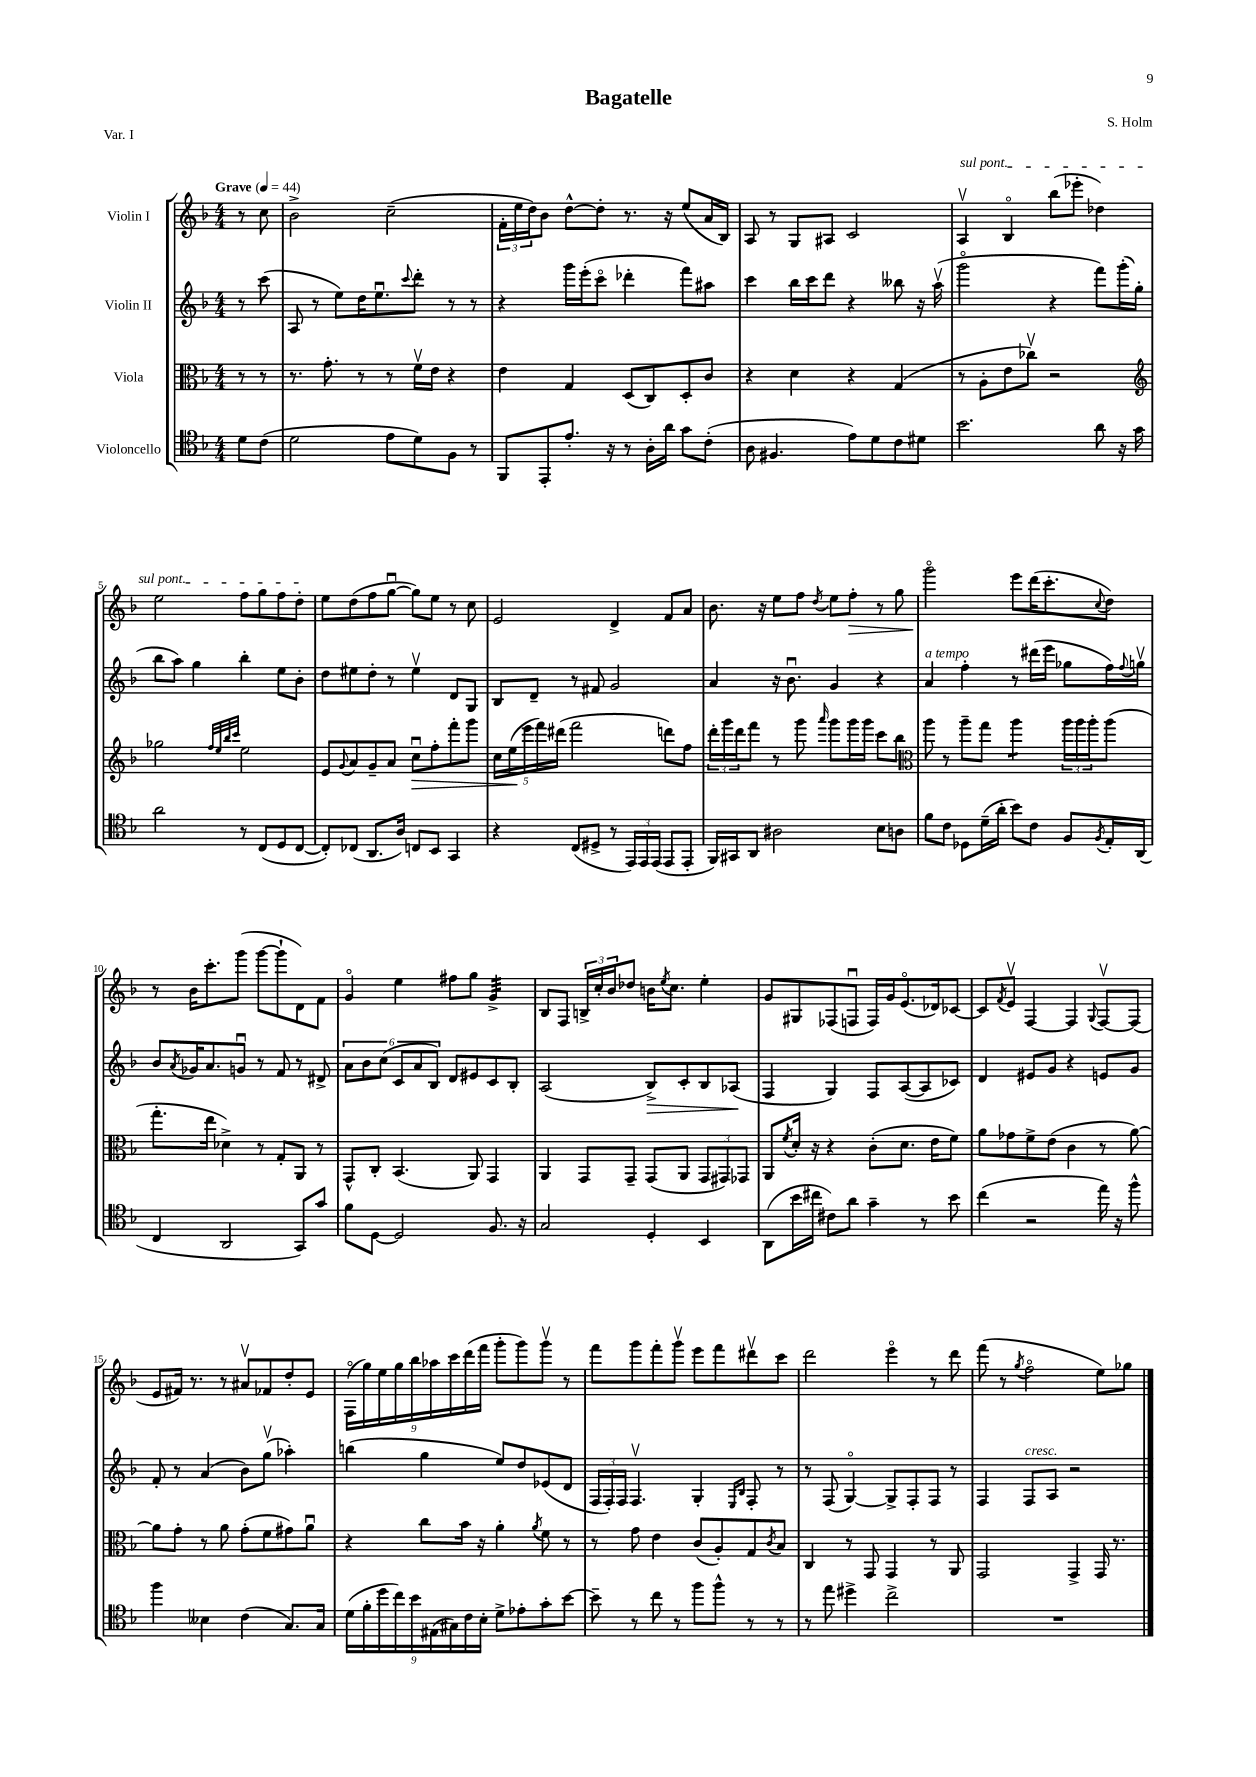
\header { title = "Bagatelle" composer = "S. Holm" piece = "Var. I" }
<<
\new StaffGroup <<
\new Staff = "s0" \with { instrumentName = "Violin I" } {
    \clef treble \key f \major \numericTimeSignature \time 4/4 \partial 4 \tempo "Grave" 4 = 44
    r8 c''8 |
    bes'2-> c''2--( |
    \tuplet 3/2 { f'16-. e''16 d''16) } bes'8 d''8~-^ d''8-. r8. r16 e''8( a'16 bes16) |
    a8 r8 g8 ais8 c'2 |
    \once \override TextSpanner.bound-details.left.text = \markup { \italic "sul pont." } a4\upbow\startTextSpan bes4\flageolet bes''8( ees'''8-. des''4) |
    e''2 f''8 g''8 f''8 d''8-.\stopTextSpan |
    e''8 d''8( f''8 g''8~\downbow g''8) e''8 r8 c''8 |
    e'2 d'4-> f'8 a'8 |
    bes'8. r16 e''8 f''8 \acciaccatura { d''8 } e''8 f''8-.\> r8 g''8 |
    g'''2\flageolet\! e'''8 d'''16( c'''8.-. \appoggiatura { c''8 } d''8) |
    r8 bes'16 c'''8.-. g'''8( g'''8~ g'''8-! d'8) f'8 |
    g'4\flageolet e''4 fis''8 g''8 g'4:32-> |
    bes8 f8 \tuplet 3/2 { b16-> c''16-. bes'16 } des''8 b'16 \acciaccatura { e''8 } c''8. e''4-. |
    g'8 gis8 fes8( f8\downbow f16) g'16 e'8.\flageolet( des'16) ces'8~ |
    ces'8 \acciaccatura { f'8 } e'8\upbow f4~ f4 \appoggiatura { g8 } f8~\upbow f8( |
    e'8 fis'16) r8. r8 ais'8\upbow fes'8 d''8-. e'8 |
    \tuplet 9/8 { f16\flageolet( g''16) e''16 g''16 bes''16 aes''16 c'''16 d'''16( f'''16 } g'''8-. g'''8) g'''8\upbow r8 |
    f'''8 g'''8 f'''8-. g'''8\upbow e'''8 f'''8 dis'''8\upbow c'''8 |
    d'''2 e'''4\flageolet r8 d'''8 |
    f'''8( r8 \acciaccatura { g''8 } f''2\flageolet e''8) ges''8 \bar "|." |
}
\new Staff = "s1" \with { instrumentName = "Violin II" } {
    \clef treble \key f \major \numericTimeSignature \time 4/4 \partial 4
    r8 c'''8( |
    a8 r8 e''8) d''16 e''8.\downbow \appoggiatura { c'''8 } d'''8-. r8 r8 |
    r4 g'''16 e'''16-.( c'''8\flageolet des'''4-. f'''8) ais''8 |
    c'''4 bes''16 c'''16 d'''8 r4 beses''8 r16 a''16\upbow( |
    g'''2\flageolet r4 f'''8) g'''16-.( g''16-. |
    bes''8 a''8) g''4 bes''4-. e''8 bes'8-. |
    d''8 eis''8 d''8-. r8 eis''4\upbow d'8 g8 |
    bes8 d'8-- r8 fis'8 g'2 |
    a'4 r16 bes'8.\downbow g'4 r4 |
    a'4^\markup { \italic "a tempo" } f''4-. r8 dis'''16( e'''16 ges''8 f''16) \appoggiatura { f''8 } g''16\upbow |
    bes'8 \acciaccatura { a'8 } ges'16 a'8. g'8\downbow r8 f'8 r8 dis'8-> |
    \tuplet 6/4 { a'8 bes'8 c''8( c'8 a'8 bes8) } d'8 eis'8 c'8 bes8-. |
    a2( bes8->\>) c'8-. bes8 aes8\!( |
    f4 g4) f8 a8~( a8 ces'8) |
    d'4 eis'8 g'8 r4 e'8 g'8 |
    f'8-. r8 a'4( bes'8) g''8\upbow( aes''4-.) |
    b''4( g''4 e''8) d''8 ees'8( d'8 |
    \tuplet 3/2 { f16 f16-.) f16 } f4.\upbow g4-. \grace { e16 bes16 } f8-. r8 |
    r8 f8( g4~\flageolet) g8-> f8-. f8 r8 |
    f4 f8^\markup { \italic "cresc." } a8 r2 \bar "|." |
}
\new Staff = "s2" \with { instrumentName = "Viola" } {
    \clef alto \key f \major \numericTimeSignature \time 4/4 \partial 4
    r8 r8 |
    r8. g'8.-. r8 r8 f'16\upbow e'16 r4 |
    e'4 g4 d8( c8) d8-. c'8 |
    r4 d'4 r4 g4( |
    r8 a8-. e'8 ces''8\upbow) r2 |
    \clef treble ges''2 \grace { f''32 e''32 bes''32 c'''32 } e''2 |
    e'8 \appoggiatura { g'8 } a'8 g'8-- a'8 c''8\downbow\> f''8-. f'''8-. g'''8 |
    \tuplet 5/4 { c''16 e''16\!( e'''16 f'''16) dis'''16( } f'''2 d'''8) f''8 |
    \tuplet 3/2 { d'''16-. g'''16 d'''16 } f'''8 r8 g'''8 \grace { a'''16 } g'''8 g'''16 g'''16 c'''8 bes''8 |
    \clef alto a''8 r8 a''8-- g''8 a''4:8 \tuplet 3/2 { a''16 a''16 a''16-. } a''8( |
    g''8.-. e''16 des'4->) r8 g8-. a,8 r8 |
    g,8-^ c8-. bes,4.( a,8) g,4 |
    a,4 g,8 g,8-- g,8( a,8 \tuplet 3/2 { g,8 gis,8) ges,8 } |
    a,8 \acciaccatura { f'8 } d'16-. r16 r4 c'8-.( d'8. e'16 f'8) |
    a'8 ges'8 f'8-> e'8( c'4 r8 a'8~) |
    a'8 g'8-. r8 a'8 g'8-.( f'8 gis'8) a'8\downbow |
    r4 c''8 bes'16 r16 a'4-. \acciaccatura { a'8 } f'8 r8 |
    r8 g'8 e'4 c'8( a8-.) g8 \acciaccatura { c'8 } bes8 |
    c4 r8 g,8 g,4 r8 a,8 |
    g,2 g,4-> g,16 r8. \bar "|." |
}
\new Staff = "s3" \with { instrumentName = "Violoncello" } {
    \clef tenor \key f \major \numericTimeSignature \time 4/4 \partial 4
    d'8 c'8( |
    d'2 e'8 d'8) f8 r8 |
    f,8 e,8-. e'8.-. r16 r8 a16-. a'16 g'8 c'8-.( |
    a8 fis4. e'8) d'8 c'8 dis'8 |
    bes'2. a'8 r16 g'16 |
    a'2 r8 c8( d8 c8~ |
    c8-.) ces8( a,8. a16) c8 bes,8 g,4 |
    r4 c8( dis8-> r8 \tuplet 3/2 { e,16) e,16 e,16( } e,8 e,8-. |
    f,16) gis,16 a,8 ais2 bes8 a8 |
    f'8 c'8 des8 d'16--( a'16-. bes'8) c'8 f8 \acciaccatura { f8 } e16-. a,16( |
    c4 a,2 g,8) g'8 |
    f'8 d8~ d2 f8. r16 |
    g2 d4-. bes,4 |
    a,8( bes'16 cis''16 cis'8) a'8 g'4-- r8 bes'8 |
    c''4( r2 e''16) r16 f''8-^ |
    f''4 beses4 c'4( g8.) g16 |
    \tuplet 9/8 { d'16( f'16-. d''16 c''16) bes'16 eis16( gis16) c'16 bes16-. } d'8-> ees'8-. g'8-. bes'8~ |
    bes'8-- r8 c''8 r8 f''8 f''8-^ r8 r8 |
    r8 e''8 dis''4-> c''2-> |
    R1 \bar "|." |
}
>>
>>
